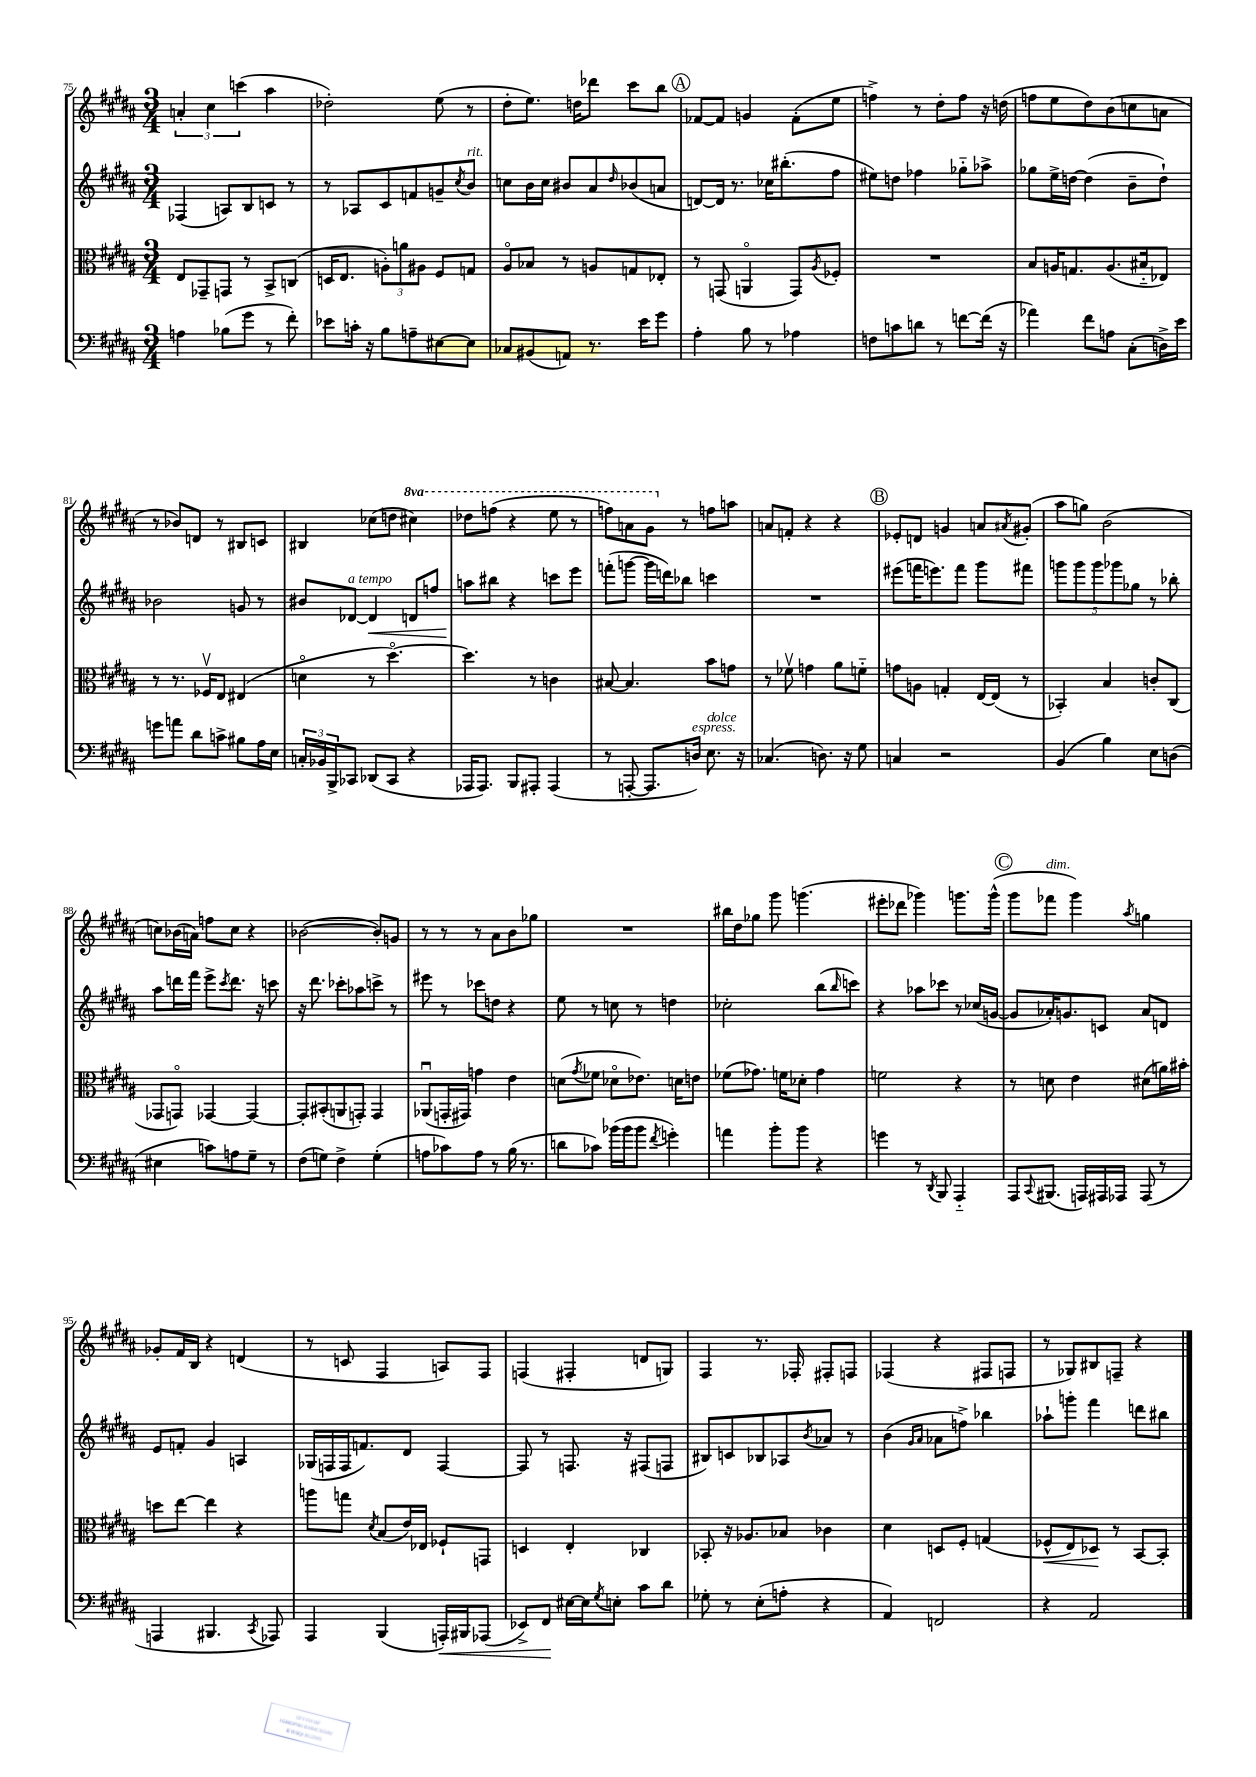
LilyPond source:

<<
\new StaffGroup <<
\new Staff = "s0" {
    \clef treble \key b \major \numericTimeSignature \time 3/4 \set Staff.ottavationMarkups = #ottavation-simple-ordinals
    \tuplet 3/2 { a'4-. cis''4 c'''4( } ais''4 |
    des''2-.) e''8( r8 |
    dis''8-. e''8.) d''16 des'''8 cis'''8 b''8 |
    \mark \markup { \circle "A" } fes'8~ fes'8 g'4 fes'8-.( e''8 |
    f''4->) r8 dis''8-. f''8 r16 d''16( |
    f''8 e''8 dis''8) b'8( c''8 a'8 |
    r8 bes'8) d'8 r8 bis8 c'8 |
    bis4 ces''8( d''8 \ottava #1 cis'''!4) |
    des'''8 f'''8( r4 e'''8 r8 |
    f'''8) a''8 gis''8 \ottava #0 r8 f''8 a''!8 |
    a'8 f'8-. r4 r4 |
    \mark \markup { \circle "B" } ees'8-. d'8 g'4 a'8 \acciaccatura { ais'8 } gis'8-.( |
    ais''8 g''8) b'2( |
    c''8) bes'16( a'16) f''8 c''8 r4 |
    bes'2~( bes'8-.) g'8 |
    r8 r8 r8 ais'8 b'8 ges''8 |
    R2. |
    bis''16 dis''16 ges''8 gis'''8 g'''4.( |
    eis'''8-. des'''8 ges'''4) g'''8. g'''16-^( |
    \mark \markup { \circle "C" } gis'''8 fes'''8^\markup { \italic "dim." } gis'''4) \acciaccatura { ais''8 } g''4 |
    ges'8-. fis'16 b16 r4 d'4( |
    r8 c'8 fis4 a8) fis8 |
    f4( fis4-. d'8 g8) |
    fis4 r8. fes16-. fis8-. f8 |
    fes4( r4 fis8 f8 |
    r8 ges8) bis8 f8-- r4 \bar "|." |
}
\new Staff = "s1" {
    \clef treble \key b \major \numericTimeSignature \time 3/4
    fes4( a8) b8 c'8 r8 |
    r8 aes8 cis'8 f'8 g'8-- \acciaccatura { cis''8 } b'8^\markup { \italic "rit." } |
    c''8 b'16 c''16 bis'8 ais'8 \grace { dis''16 } bes'8( a'8 |
    \mark \markup { \circle "A" } d'8~) d'16 r8. ces''16 bis''8.-.( fis''8 |
    eis''8) d''8 fes''4 ges''8-_ aes''8-> |
    ges''8 e''16-> d''16~ d''4( b'8-- d''8-!) |
    bes'2 g'8 r8 |
    bis'8 des'8~^\markup { \italic "a tempo" } des'4\< d'8 f''8 |
    a''8\! bis''8 r4 c'''8 e'''8 |
    f'''8-.( g'''8~ g'''16 d'''16) bes''8 c'''4 |
    R2. |
    \mark \markup { \circle "B" } eis'''8( f'''16 e'''8.) f'''8 gis'''8 fis'''8 |
    \tuplet 5/4 { g'''8 g'''8 g'''8 ges'''8 ges''8 } r8 bes''8-. |
    ais''8 d'''16 fis'''16 e'''8-> \acciaccatura { cis'''8 } d'''8. r16 c'''8 |
    r16 dis'''8. ces'''8-. aes''8 c'''8-> r8 |
    eis'''8 r8 ces'''8 d''8 r4 |
    e''8 r8 c''8 r8 d''4 |
    ces''2-. b''8( \grace { b''16 } c'''8) |
    r4 aes''8 ces'''8 r8 ces''16( g'16~ |
    \mark \markup { \circle "C" } g'8 aes'16-.) g'8. c'8 aes'8 d'8 |
    e'8 f'8-. gis'4 a4 |
    ges16( f16 f16 f'8.) dis'8 f4~ |
    f8 r8 f8. r16 fis8( f8 |
    bis8) c'8 bes8 aes8 \acciaccatura { b'8 } aes'8 r8 |
    b'4( \grace { gis'16 ais'16 } aes'8 f''8->) bes''4 |
    aes''8-! g'''8-. fis'''4 d'''8 bis''8 \bar "|." |
}
\new Staff = "s2" {
    \clef alto \key b \major \numericTimeSignature \time 3/4
    e8 ges,8-- g,8 r8 b,8-> c8( |
    d16 e8. \tuplet 3/2 { a8-.) a'8 ais8 } fis8 g8 |
    ais8\flageolet bes8 r8 a8 g8 ees8-. |
    \mark \markup { \circle "A" } r8 g,8( a,4\flageolet g,8) \acciaccatura { ais8 } fes8-. |
    R2. |
    b8 a16 g8. a8.( bis16-_ ees8) |
    r8 r8. fes16\upbow e8 eis4( |
    d'4\flageolet r8 dis''4.~\flageolet) |
    dis''4. r8 c'4 |
    bis8~ bis4. b'8 g'8 |
    r8 fes'8\upbow g'4 ais'8 f'8-_ |
    \mark \markup { \circle "B" } g'8 a8 g4-. e16~ e16( r8 |
    bes,4-.) b4 c'8-. cis8( |
    ges,8 g,8\flageolet) ges,4~ ges,4~ |
    ges,8-. bis,8-.( a,8 g,8-.) g,4 |
    aes,8\downbow( g,16-. gis,16) g'4 e'4 |
    d'8( \acciaccatura { gis'8 } fes'8 des'8\flageolet ees'8.) d'16 e'8 |
    fes'8( ges'8.) f'16 des'8-. ges'4 |
    f'2 r4 |
    \mark \markup { \circle "C" } r8 d'8 e'4 dis'8( a'16) bis'16-. |
    d''8 e''8~ e''4 r4 |
    a''8 g''8 \acciaccatura { dis'8 } b8( e'16) ees16 fes8-! g,8 |
    d4 e4-. ces4 |
    bes,8-. r16 aes8. bes8 ces'4 |
    dis'4 d8 fis8-. g4( |
    fes8-^\< e8) des8\! r8 b,8~ b,8-. \bar "|." |
}
\new Staff = "s3" {
    \clef bass \key b \major \numericTimeSignature \time 3/4
    a4 bes8( gis'8 r8 fis'8-.) |
    ees'8 c'16-. r16 b8 a8-- eis8~ eis8 |
    ces8 bis,8( a,8) r8. e'16 gis'8 |
    \mark \markup { \circle "A" } ais4-. b8 r8 aes4 |
    f8 c'8 d'8 r8 f'8~ f'16( r16 |
    aes'4) fis'8 a8 cis8-.( d16->) e'16 |
    g'8 a'8 dis'8 c'8-> bis8 ais16 e16 |
    \tuplet 3/2 { c16-. bes,16 b,,16-> } ces,8 des,8( ces,8 r4 |
    aes,,16 aes,,8.) b,,8 ais,,8-. ais,,4( |
    r8 a,,8~-. a,,8. d16^\markup { \italic "espress." }) e8.^\markup { \italic "dolce" } r16 |
    ces4.( d8.) r16 gis8 |
    \mark \markup { \circle "B" } c4 r2 |
    b,4( b4) e8 d8( |
    eis4 c'8) a8 gis8-- r8 |
    fis8( g8) fis4-> g4-.( |
    a8 ces'8) a8 r8 b16( r8. |
    d'8 ces'8) bes'16( bes'16 bes'8 \acciaccatura { fis'8 } g'4-.) |
    a'4 b'8-. b'8 r4 |
    g'4 r8 \acciaccatura { dis,8 } b,,8 ais,,4-_ |
    \mark \markup { \circle "C" } ais,,8 \appoggiatura { cis,8 } bis,,8.( a,,16) ais,,16 aes,,16 aes,,8( r8 |
    a,,4 bis,,4. \acciaccatura { cis,8 } aes,,8) |
    ais,,4 b,,4( a,,16-.\<) bis,,16 aes,,8( |
    ees,8->) fis,8\! eis16~ eis16 \acciaccatura { gis8 } e8-. cis'8 dis'8 |
    ges8-. r8 e8-.( a8-. r4 |
    ais,4) f,2 |
    r4 ais,2 \bar "|." |
}
>>
>>
\layout { \context { \Score currentBarNumber = #75 } }
